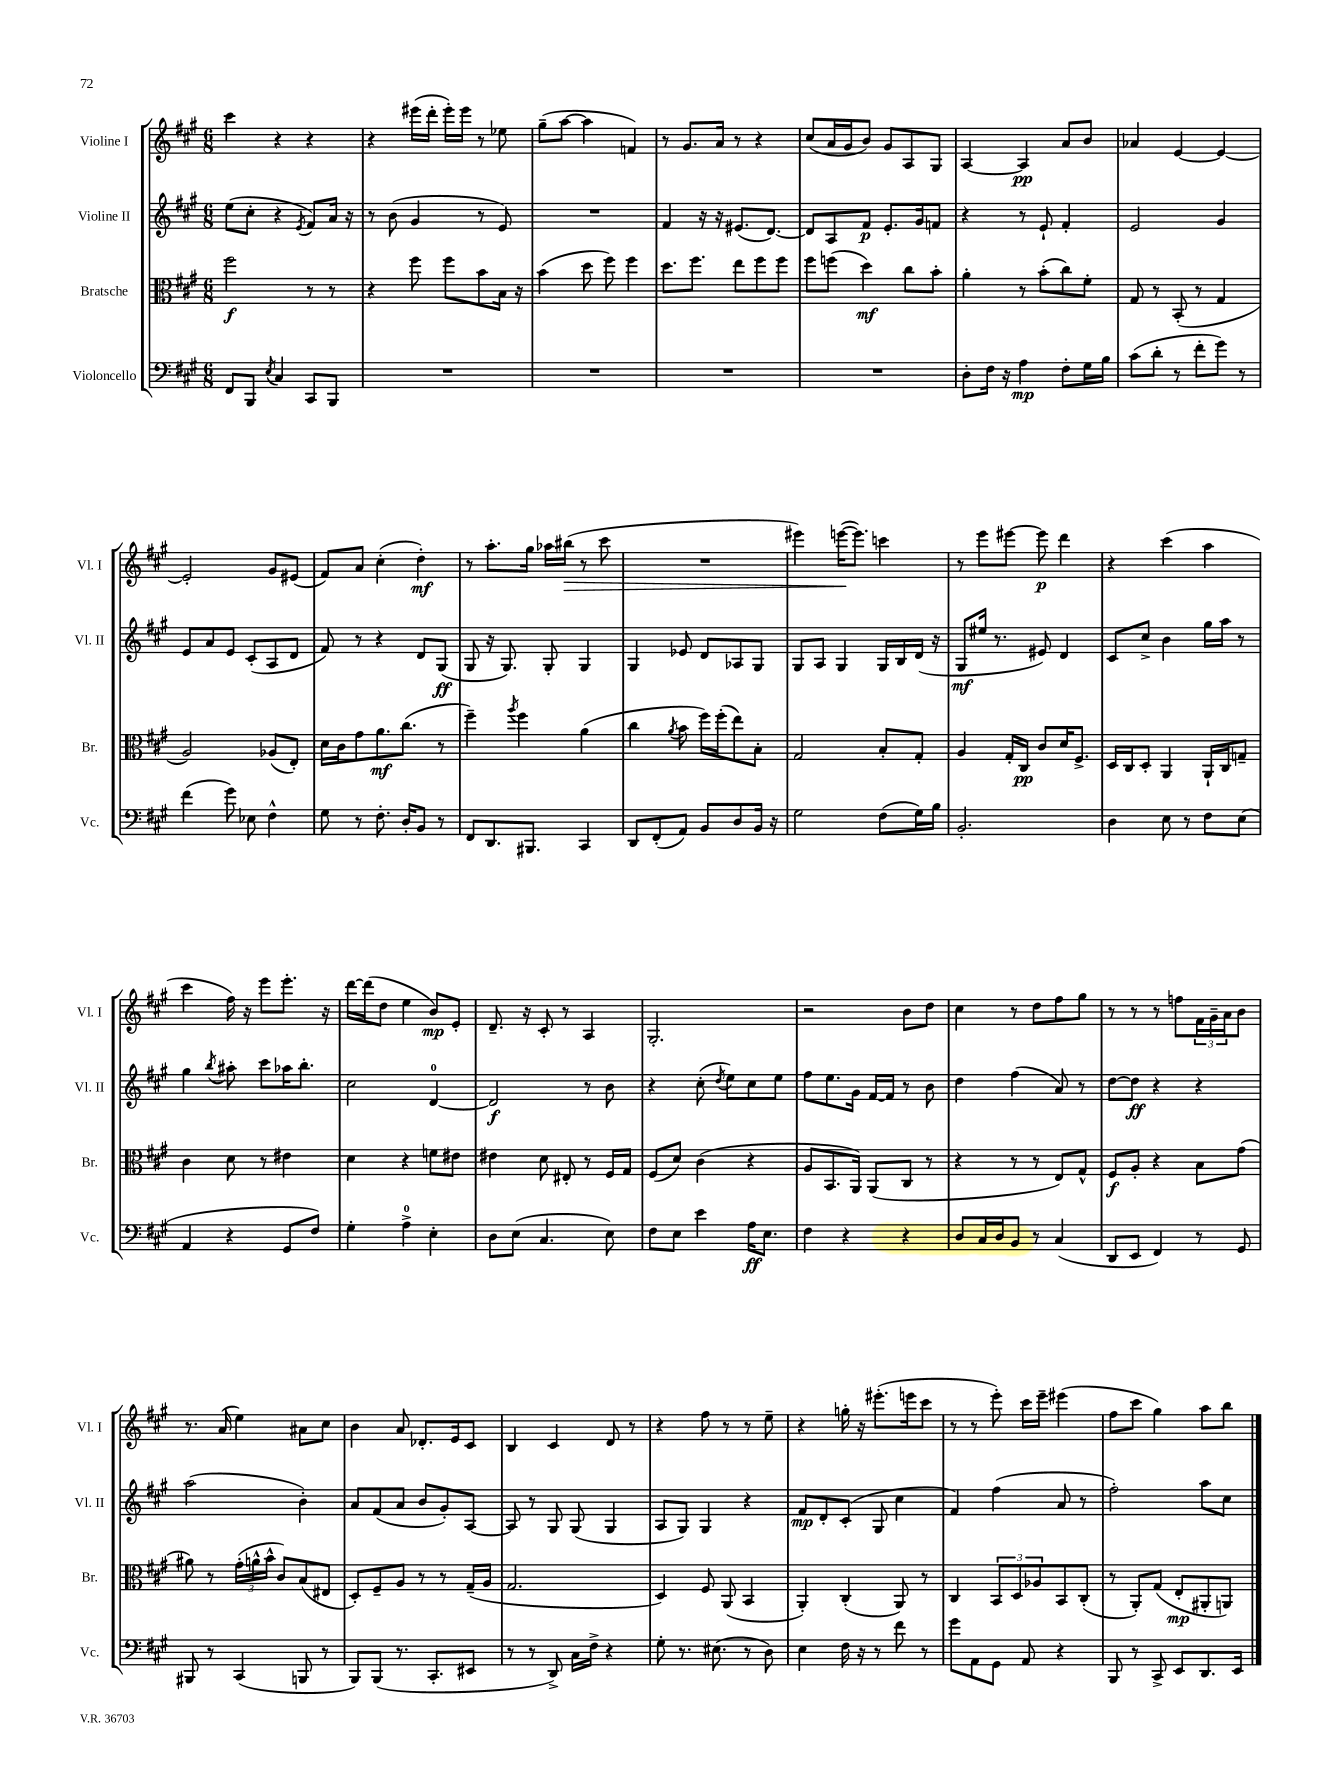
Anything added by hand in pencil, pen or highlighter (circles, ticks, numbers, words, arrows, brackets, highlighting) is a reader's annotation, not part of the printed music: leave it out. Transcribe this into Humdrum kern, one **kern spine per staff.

**kern	**kern	**kern	**kern
*staff4	*staff3	*staff2	*staff1
*clefF4	*clefC3	*clefG2	*clefG2
*k[f#c#g#]	*k[f#c#g#]	*k[f#c#g#]	*k[f#c#g#]
*M6/8	*M6/8	*M6/8	*M6/8
8FF#	2ff#	(8ee	4ccc#
8BBB	.	8cc#'	.
8qE	.	.	.
4C#	.	4r	4r
.	.	8qe	.
8CC#	8r	8f#)	4r
8BBB	8r	16a	.
.	.	16r	.
=	=	=	=
2.r	4r	8r	4r
.	.	(8b	.
.	8ff#	4g#	(16eee#
.	.	.	16ddd'
.	8ff#	.	16eee#')
.	.	.	16eee#
.	8b	8r	8r
.	16B	8e)	8ee-
.	16r	.	.
=	=	=	=
2.r	(4b	2.r	(8gg#~
.	.	.	[8aa
.	8dd	.	4aa]
.	8ff#)	.	.
.	4ff#	.	4f)
=	=	=	=
2.r	8.dd	4f#	8r
.	.	.	8.g#
.	8.ff#	.	.
.	.	16r	.
.	.	16r	16a
.	8ee	(8.e#	8r
.	8ff#	.	4r
.	.	[8.d)	.
.	8ff#	.	.
=	=	=	=
2.r	8ff#	8d]	(8cc#
.	(8ff	8A	16a
.	.	.	16g#
.	4dd)	8f#	8b)
.	.	8.e'	8g#
.	8cc#	.	8A
.	.	16g#	.
.	8b'	8f	8G#
=	=	=	=
8D'	4a'	4r	[4A
16F#	.	.	.
16r	.	.	.
4A	8r	8r	4A]
.	(8b'	8e`	.
8F#'	8cc#)	4f#'	8a
16G#	8f#'	.	8b
16B	.	.	.
=	=	=	=
(8c#	8G#	2e	4a-
8d'	8r	.	.
8r	(8BB'	.	[4e
8f#'	8r	.	.
8g#)	4G#	4g#	4e_
8r	.	.	.
=	=	=	=
(4f#	2A)	8e	2e']
.	.	8a	.
8g#)	.	8e	.
8E-	.	(8c#'	.
4F#^^	(8A-	8A	8g#
.	8E')	8d	(8e#
=	=	=	=
8G#	16d	8f#)	8f#)
.	16c#	.	.
8r	8g#	8r	8a
8.F#'	8.a	4r	(4cc#'
16D'	(8.cc#	.	.
8BB	.	8d	4dd')
8r	8r	(8G#	.
=	=	=	=
8FF#	4ff#~)	8G#	8r
8.DD	.	16r	8.aa'
.	.	8.G#)	.
.	8qaa	.	.
.	4ff#	.	.
8.BBB#	.	.	16gg#
.	.	8G#'	16aa-
.	.	.	(16bb#
4CC#	(4a	4G#	8r
.	.	.	8ccc#
=	=	=	=
8DD	4cc#	4G#	2.r
(8FF#'	.	.	.
.	8qa	.	.
8AA)	8b	8e-	.
8BB	16ff#)	8d	.
.	(16ff#'	.	.
8D	8ee)	8A-	.
16BB	8B'	8G#	.
16r	.	.	.
=	=	=	=
2G#	2G#	8G#	4eee#)
.	.	8A	.
.	.	4G#	([16eee
.	.	.	8.eee])
(8F#	8B'	16G#	4ccc
.	.	16B	.
16G#)	8G#'	(16d	.
16B	.	16r	.
=	=	=	=
2.BB'	4A	8G#	8r
.	.	16ee#	8eee
.	.	8.r	.
.	16G#'	.	[8eee#
.	16C#	.	.
.	8c#	8e#)	8eee#]
.	16d	4d	4ddd
.	8.F#^	.	.
=	=	=	=
4D	16D	8c#	4r
.	16C#	.	.
.	8D'	8cc#^	.
8E	4AA	4b	(4ccc#
8r	.	.	.
8F#	16AA`	16gg#	4aa
.	16C#	16aa	.
(8E	8G~	8r	.
=	=	=	=
4AA	4c#	4gg#	4ccc#
.	.	8qbb	.
4r	8d	8aa#'	16ff#)
.	.	.	16r
.	8r	8ccc#	8eee
8GG#	4e#	16aa-	8.eee'
.	.	8.bb'	.
8F#)	.	.	.
.	.	.	16r
=	=	=	=
4G#'	4d	2cc#	[16ddd
.	.	.	(16ddd]
.	.	.	8dd
4A^	4r	.	4ee
4E'	8f	[4d	8b)
.	8e#	.	8e'
=	=	=	=
8D	4e#	2d]	8.d~
(8E	.	.	.
.	.	.	16r
4.C#	8d	.	8c#'
.	8E#'	.	8r
.	8r	8r	4A
8E)	16F#	8b	.
.	16G#	.	.
=	=	=	=
8F#	(8F#	4r	2.G#'
8E	8d)	.	.
4e	(4c#	(8cc#'	.
.	.	8qdd	.
.	.	8ee)	.
16A	4r	8cc#	.
8.E	.	.	.
.	.	8ee	.
=	=	=	=
4F#	8A	8ff#	2r
.	8.BB	8.ee	.
4r	.	.	.
.	16AA)	16g#	.
.	(8AA	[16f#	.
.	.	16f#]	.
4r	8C#	8r	8b
.	8r	8b	8dd
=	=	=	=
8D	4r	4dd	4cc#
16C#	.	.	.
16D	.	.	.
8BB	8r	(4ff#	8r
8r	8r	.	8dd
(4C#	8E)	8a)	8ff#
.	8G#^^	8r	8gg#
=	=	=	=
8DD	8F#	[8dd	8r
8EE	8A'	8dd]	8r
4FF#)	4r	4r	8r
.	.	.	8ff
8r	8B	4r	24f#
.	.	.	24g#~
.	.	.	24a
8GG#	(8g#	.	8b
=	=	=	=
8BBB#	8a#)	(2aa	8.r
8r	8r	.	.
.	.	.	(16a
(4CC#	(24g#'	.	4ee)
.	24a^^	.	.
.	24b^^	.	.
.	8c#)	.	.
8BBB	(8B	4b')	8a#
8r	8E#	.	8cc#
=	=	=	=
8BBB)	8D')	8a	4b
(8BBB	8F#~	(8f#	.
8.r	8A	8a	8a
.	8r	8b	8.d-'
8.CC#'	.	.	.
.	8r	8g#')	.
.	.	.	16e
8EE#	(16G#~	[8A	8c#
.	16A	.	.
=	=	=	=
8r	2.G#	8A]	4B
8r	.	8r	.
8DD^)	.	8G#	4c#
16C#	.	(8G#	.
16F#^	.	.	.
4r	.	4G#	8d
.	.	.	8r
=	=	=	=
8G#'	4D)	8A	4r
8.r	.	8G#)	.
.	8F#	4G#	8ff#
(8.E#	.	.	.
.	(8AA	.	8r
8r	4BB	4r	8r
8D)	.	.	8ee~
=	=	=	=
4E	4AA')	8f#	4r
.	.	8d'	.
16F#	(4C#'	(8c#'	16gg'
16r	.	.	16r
8r	.	8G#	(8.eee#'
8f#	8AA)	4cc#	.
.	.	.	16eee
8r	8r	.	8ccc#
=	=	=	=
8g#	4C#	4f#)	8r
8AA	.	.	8r
8GG#	12BB	(4ff#	8eee')
.	12D	.	.
8AA	.	.	16ccc#
.	12A-	.	.
.	.	.	16eee~
4r	8BB	8a	(4eee#
.	(8C#'	8r	.
=	=	=	=
8BBB	8r	2ff#')	8ff#
8r	8AA')	.	8ccc#
8CC#^	(8G#	.	4gg#)
8EE	8E'	.	.
8.DD	8AA#'	8aa	8aa
.	8AA)	8cc#	8bb
16EE	.	.	.
==	==	==	==
*-	*-	*-	*-
